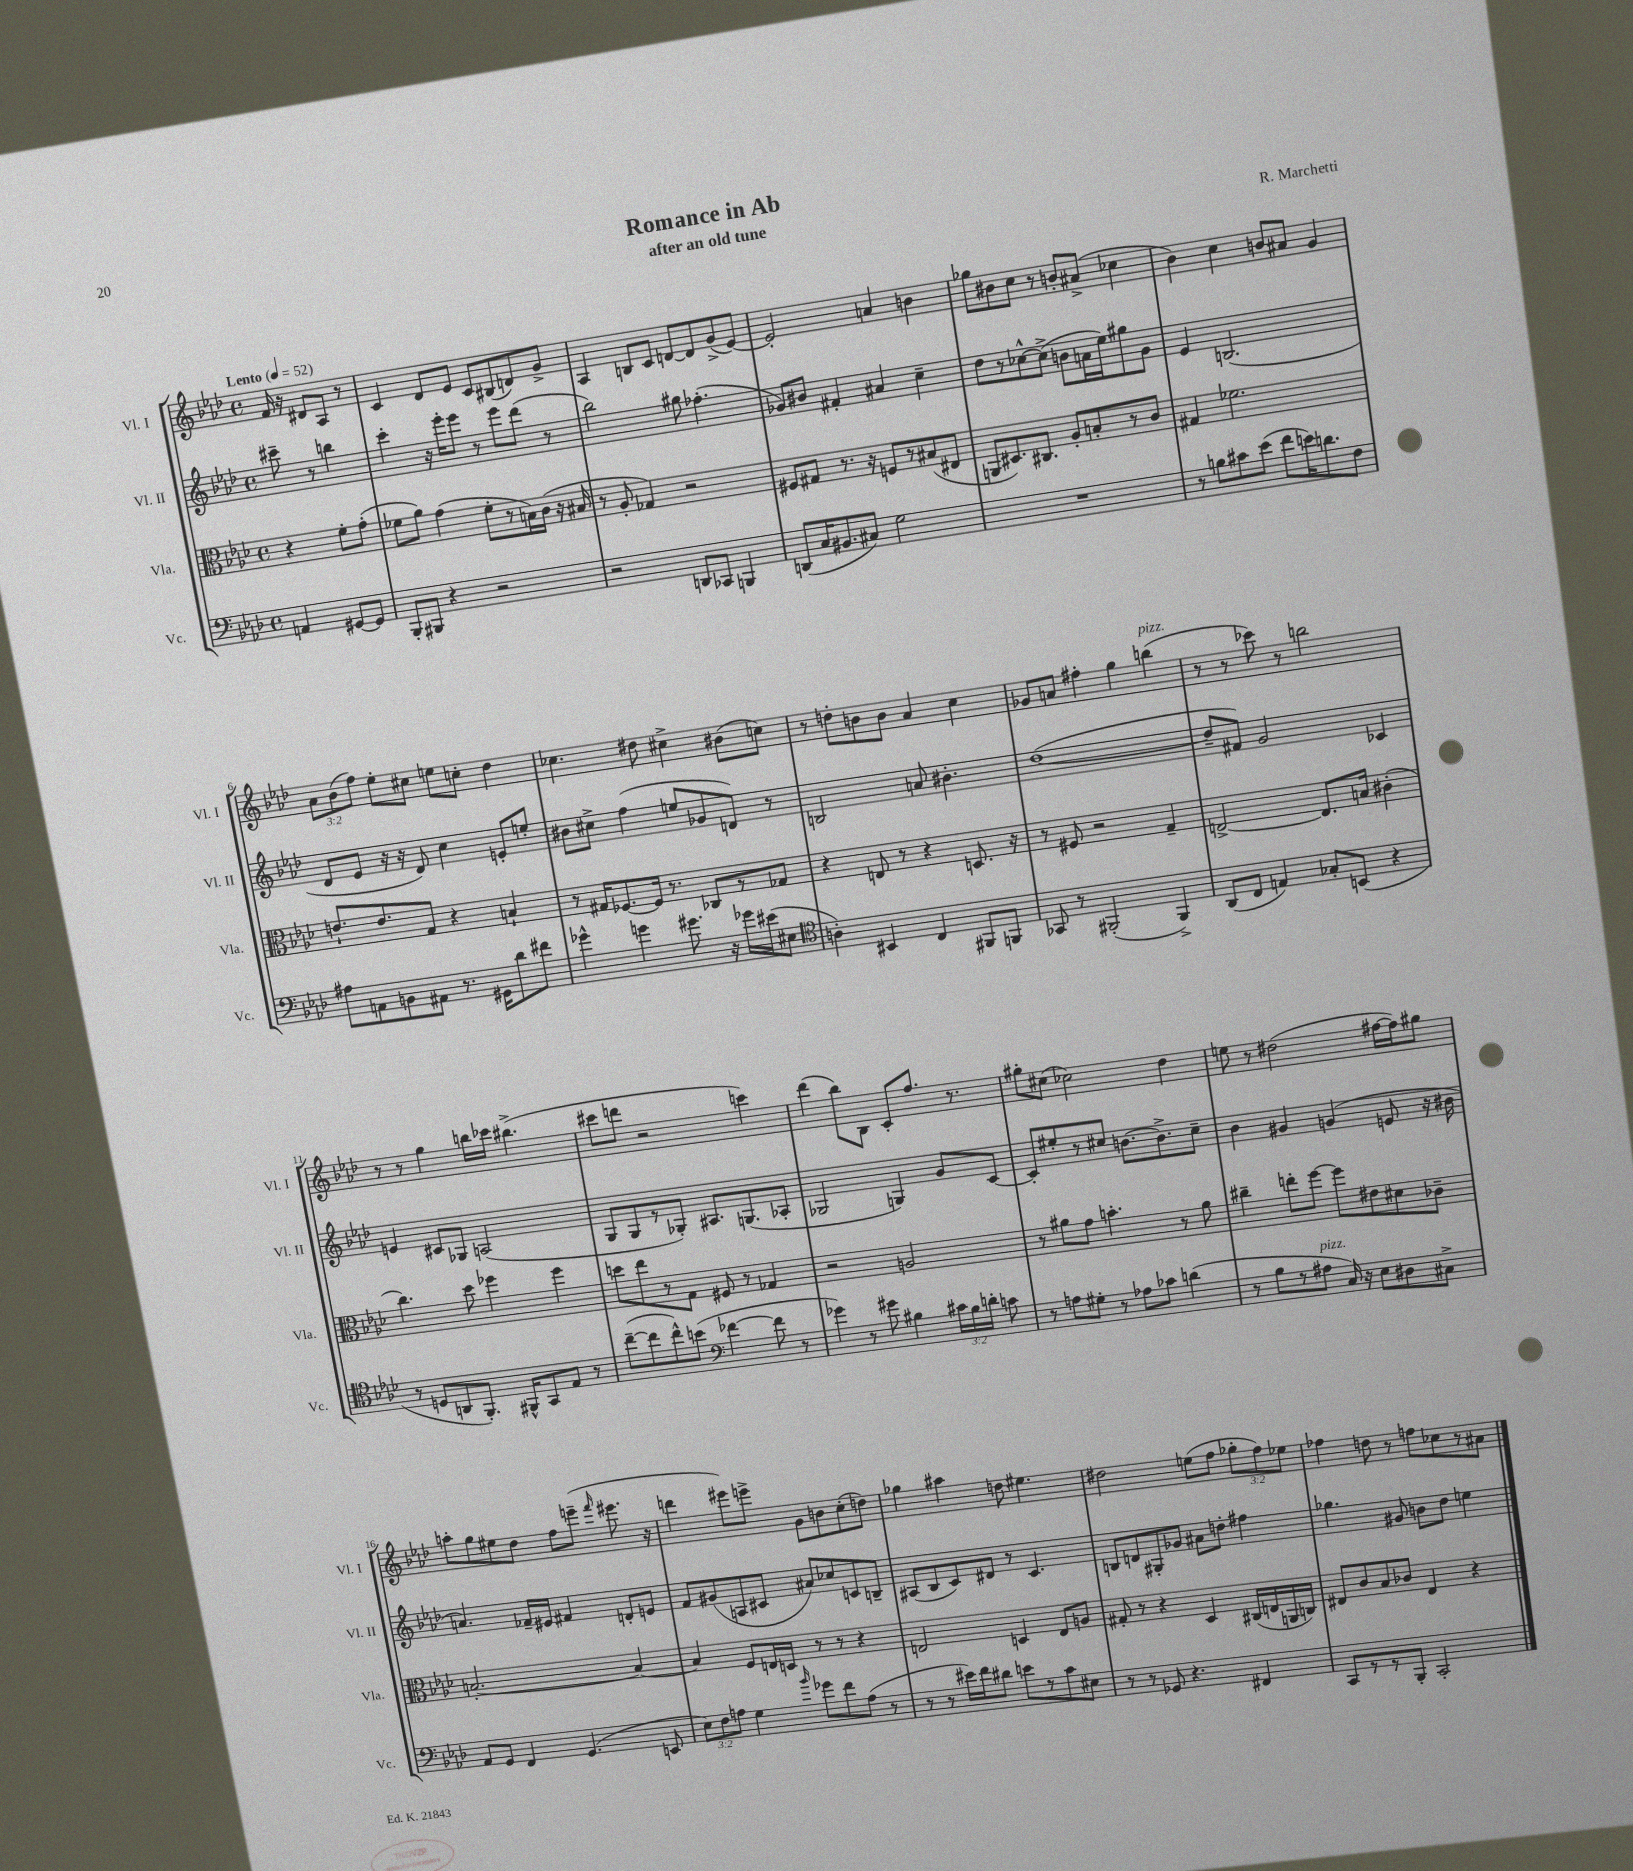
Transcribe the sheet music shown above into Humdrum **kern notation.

**kern	**kern	**kern	**kern
*staff4	*staff3	*staff2	*staff1
*clefF4	*clefC3	*clefG2	*clefG2
*k[b-e-a-d-]	*k[b-e-a-d-]	*k[b-e-a-d-]	*k[b-e-a-d-]
*M4/4	*M4/4	*M4/4	*M4/4
*met(c)	*met(c)	*met(c)	*met(c)
*MM52	*MM52	*MM52	*MM52
4AA	4r	8ccc#~	16f
.	.	.	16r
.	.	8r	8d#
[8GG#	8f'	4bb	8A-
8GG#]	(8g'	.	8r
=	=	=	=
8BBB-'	8f-	4ccc'	4c
8BBB#	8a-)	.	.
4r	(4g	16r	8d-
.	.	16eee-'	.
.	.	8eee-	8e-
2r	8f-'	8r	8c
.	8r	8eee-	(8B#
.	16B)	(8ddd-	8d)
.	(16c	.	.
.	16r	8r	8g^
.	16B#	.	.
=	=	=	=
2r	8r	2bb-)	4A-
.	8A-'	.	.
.	4G-)	.	8B
.	.	.	8c
8DD	2r	8gg#	[8d
8CC-	.	(4.ff-'	8d]
4BBB	.	.	(8g^
.	.	.	[8e-)
=	=	=	=
(8DD	8F#	8g-)	2e-']
16C	8G#	8b#	.
8.BB#	.	.	.
.	8.r	4f#'	.
8C#)	.	.	.
.	16r	.	.
2G	8F	4a#	4a
.	8r	.	.
.	(8B#	4cc~	4b
.	8E#	.	.
=	=	=	=
1r	8AA	8dd-	8gg-
.	8.D#)	8r	8b#
.	.	[8cc-^^	8cc
.	8.C#	.	.
.	.	(8cc-^]	8r
.	8A-'	8b	8b'
.	8B'	16a	(8a#^
.	.	16ee-)	.
.	8r	8gg#	4cc-
.	8c	8g	.
=	=	=	=
8r	4G#	4e-	4b-)
8B	.	.	.
8c#	2.f-	(2.B	4cc
(8e-	.	.	.
8f	.	.	8b
16e)	.	.	8a#
8.d	.	.	.
.	.	.	4g
8F	.	.	.
=	=	=	=
8A#	8.e`	8d-	12a-
.	.	.	(12b-
8AA	.	8e-	.
.	.	.	12ff)
.	8.e	.	.
8BB	.	16r	8ee-'
.	.	16r	.
8AA#	8G	8d-)	8cc#
8.r	4r	4cc	8ee
.	.	.	8cc'
16GG#	.	.	.
8d-	4B`	8e'	4dd-
8f#	.	8ee'	.
=	=	=	=
4g-^^	8r	8b#	4.cc-
.	16G#	8cc#^	.
.	[8.F-	.	.
4g	.	(4ff	.
.	16F-]	.	8dd#
.	8.r	.	.
8.g#	.	8ee	4cc#^
.	8C-	8g-	.
16r	.	.	.
16g-	8r	8d)	(8b#
(16e#	.	.	.
8E#	8G-	8r	8cc)
=	=	=	=
*clefC4	*	*	*
4A')	4r	2B	8r
.	.	.	8dd'
4BB#	8E	.	8b
.	8r	.	8b
4C	4r	8a	4a-
.	.	4.b#'	.
8FF#	8.D	.	4cc
8FF	.	.	.
.	16r	.	.
=	=	=	=
8GG-	8r	([1dd-	8g-
8r	8F#	.	8a
(2FF#'	2r	.	4ff#'
.	.	.	4gg
4FF#^)	4G~	.	(4bb
=	=	=	=
(8AA-	[2E^	8dd-~]	8r
8C	.	8f#)	8r
4E)	.	2g	8ccc-)
.	.	.	8r
8G-'	8.E]	.	2bb
(8BB	.	.	.
.	16B	.	.
4r	(4c#'	4c-	.
=	=	=	=
8r	4.cc)	4e	8r
8D	.	.	8r
8AA	.	8c#	4gg
8.FF')	8dd-	8G-	.
.	4ff-	(2A	16bb
16FF#^^	.	.	16ccc-
8GG	.	.	(4.bb#^
8E-	4ff-	.	.
8r	.	.	.
=	=	=	=
([8cc~	8dd	8G	8ccc#
8cc]	8ee-	8G	8ddd
8cc^^)	8r	8r	2r
(8b	8G	8G-')	.
*clefF4	*	*	*
[4f-	8F#	8.A#	.
.	8r	.	.
.	.	(8.G	.
8f-]	4G-	.	4ccc)
8r	.	8A-'	.
=	=	=	=
4g-)	2r	2G-	(4ddd-
8r	.	.	8bb-)
8g#	.	.	8B-
4B#	2A	4G)	8c'
.	.	.	8.ff
24c#	.	8g	.
24B#	.	.	.
.	.	.	8.r
24d'	.	.	.
8c	.	[8c	.
=	=	=	=
8r	8r	8c']	8gg#'
8A	8a#	8ee#'	(8cc#
8G#'	8g	8r	2cc-)
8r	4.b'	8cc#	.
8A-	.	[8.b	.
8c-	.	.	.
.	.	8.b^]	.
(4d	8r	.	4dd-
.	8a#	8cc#~	.
=	=	=	=
8r	4cc#~	4b-	8ee
8B-	.	.	8r
8r	8ee'	4g#	(2dd#
8A#	[8ff	.	.
16C)	8ff]	(4g	.
16r	.	.	.
8E-	8e#	.	.
8D#	8d#	8e	[16ff#
.	.	.	16ff#])
8C#^	8c-~	16r	8gg#
.	.	16b#	.
=	=	=	=
8AA-	[2.B'	4.a)	8aa'
8GG	.	.	8gg
4FF	.	.	8ee#
.	.	16f-~	8dd-
.	.	16e#	.
(4.GG	.	4f#	8ff
.	.	.	(8eee~
.	.	.	16qqfff
.	4B_	8d'	8.eee#
8EE	.	8e	.
.	.	.	16r
=	=	=	=
12E-)	4B]	8f	4ddd
12F	.	.	.
.	.	(8g#	.
12A	.	.	.
4G	8F	8A	8eee#)
.	16E	8c#	8eee^
.	16D	.	.
16qqb-	.	.	.
8g-	8r	8a#)	8g
8f	8r	8cc-	8b
(8A	4r	8c	(8cc'
8r	.	8B~	8dd)
=	=	=	=
8r	2E	(8A#	4gg-
8r	.	8B-	.
16e#)	.	8c)	4aa#
16f	.	.	.
8d#	.	8d#	.
8e	4D	8r	8dd
8r	.	4.c	4.ee#
8c	8E	.	.
8E#	8A	.	.
=	=	=	=
8r	8G#'	8B	2dd#
8r	8r	8d	.
8GG-	4r	8G#'	.
4.r	.	8g-	.
.	4D-	8a#	(8ee
.	.	8dd'	8ff
4FF#	(16C#	4ff#	12gg-'
.	16E	.	.
.	.	.	12ff)
.	16AA	.	.
.	.	.	12ee-
.	16C)	.	.
=	=	=	=
8CC	8E#	4.gg-	4ff-
8r	8c	.	.
8r	8B-	.	8dd
8BBB-'	8c-	8g#	8r
2CC'	4E#	8b	8ff
.	.	8dd-	8cc-
.	4r	4ee	8r
.	.	.	8a#
==	==	==	==
*-	*-	*-	*-
